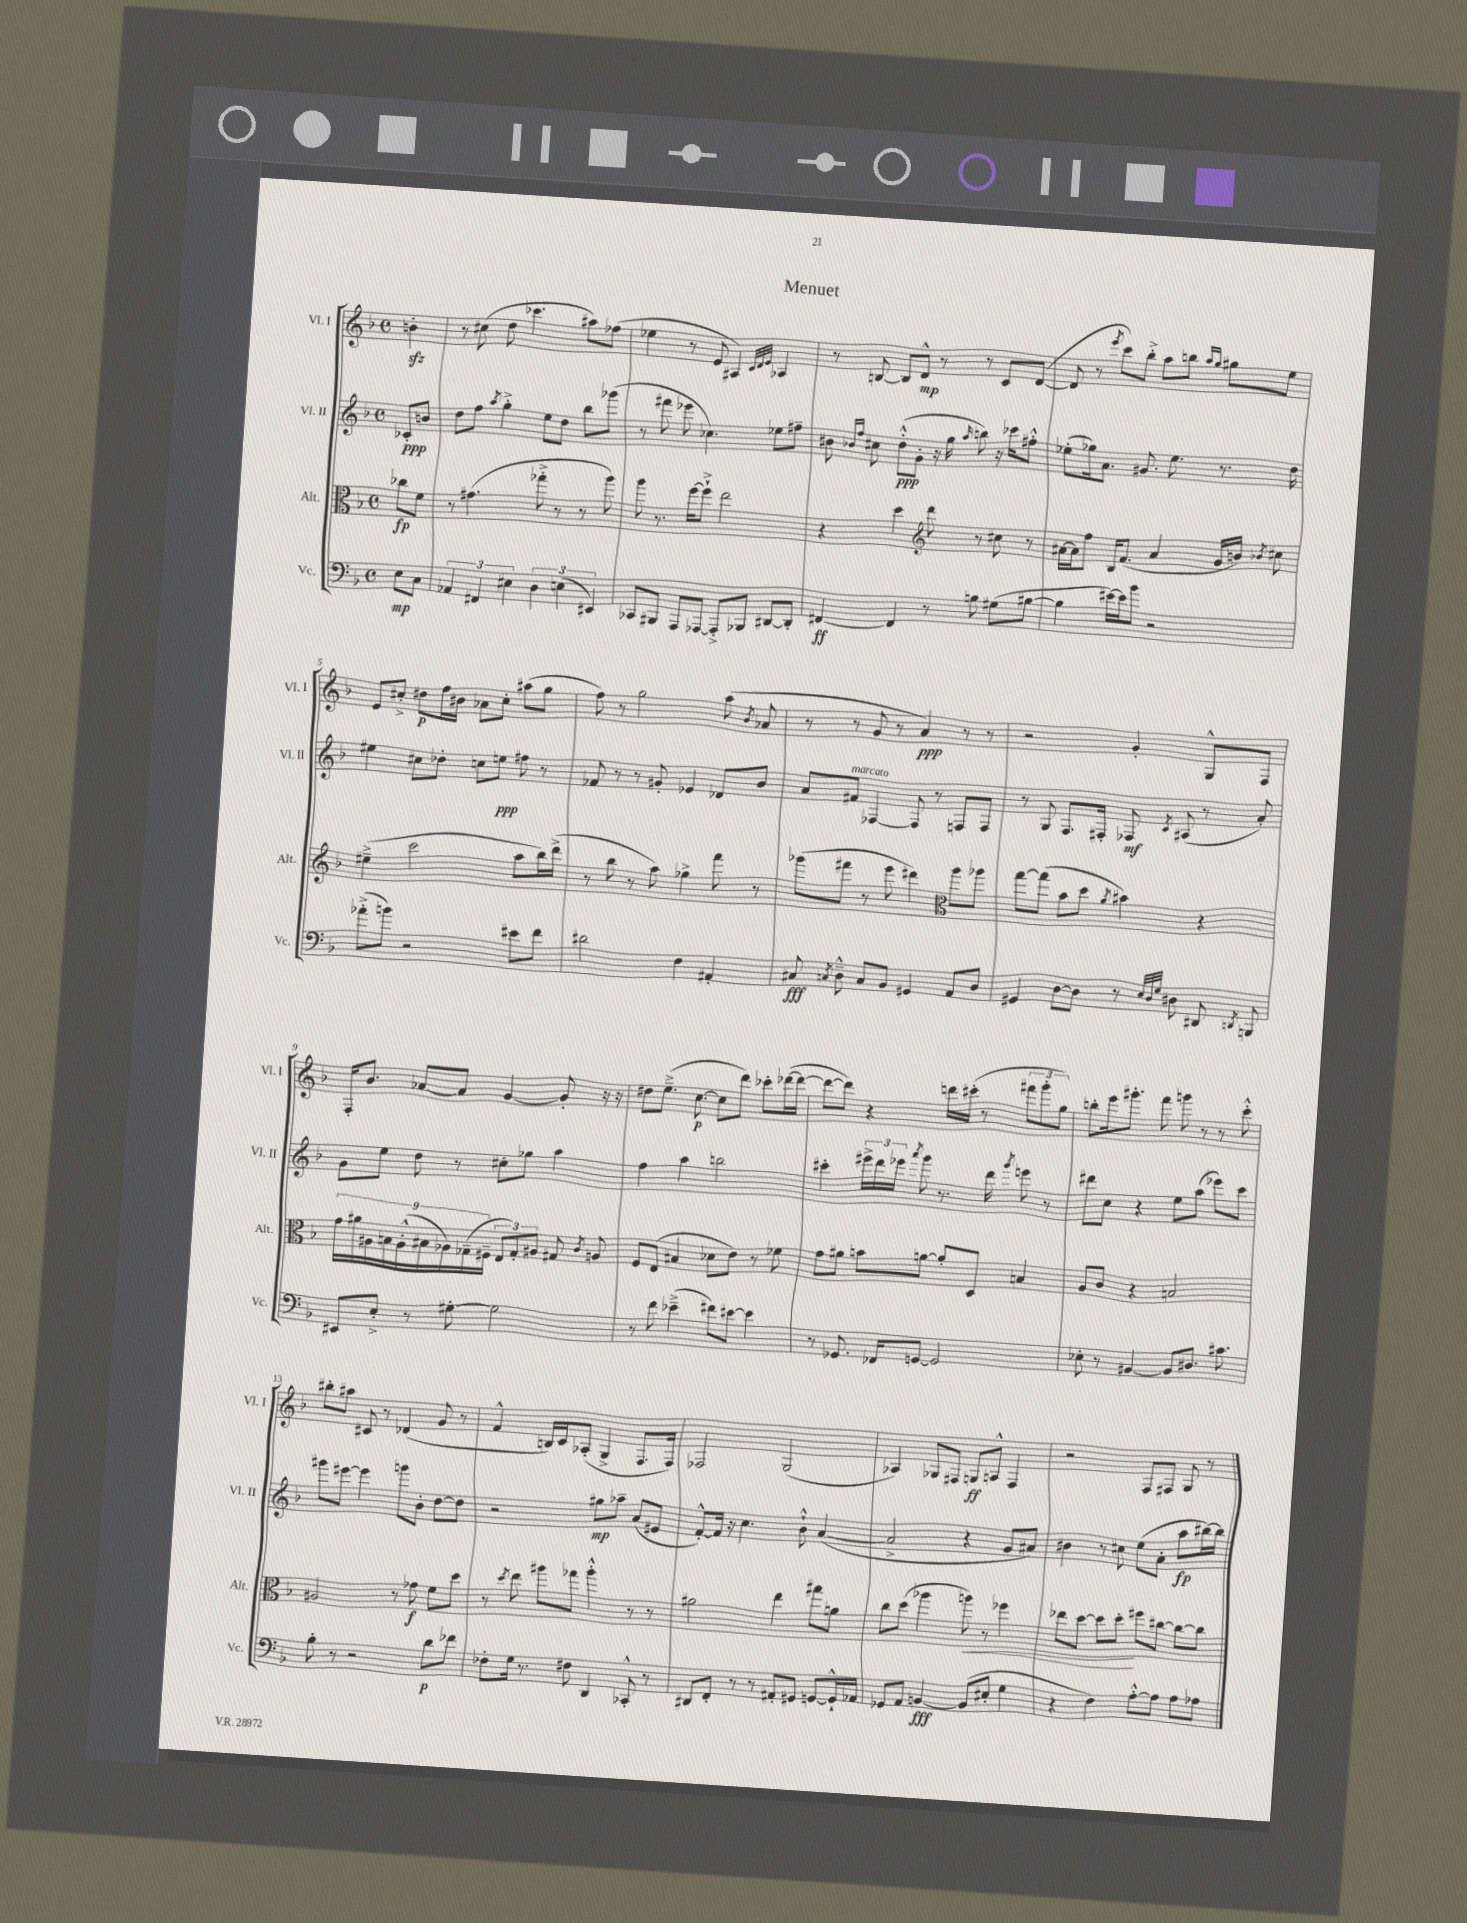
\header { title = "Menuet" }
<<
\new StaffGroup <<
\new Staff = "s0" \with { instrumentName = "Vl. I" shortInstrumentName = "Vl. I" } {
    \clef treble \key f \major \defaultTimeSignature \time 4/4 \partial 4
    \autoBeamOff b'4-.\sfz |
    r8 cis''8( d''8 ces'''4. ais''8[) fes''8]( |
    ees''4 r8 e'8 ais4) \grace { c'32[ d'32 e'32] } aes4 |
    r8 b8~ b8[ d'8]-^\mp r8 r8 c'8[ d'8]~( |
    d'8 r8 \acciaccatura { e'''8 } c'''8[) bes''8]-.-> a''8[ b''8] \grace { a''16[ g''16] } gis''8[ e''8] |
    e'8[ cis''8]-.-> dis''8[\p f''16 bis'16] aes'8[ cis''8]-. ais''8[( g''8] |
    f''8) r8 g''2 a''8( \acciaccatura { bes'8 } aes'8 |
    r8 r8 g'8 r8 a'4\ppp) r8 r8 |
    r2 g'4-. g8[-^ f8] |
    f16[-. bes'8.] aes'8[~ aes'8] g'4~ g'8-. r16 r16 |
    dis''8[ e''8.]--->( c''8.~\p c''8[ d'''8]) ces'''8[-. des'''16~( des'''16]~ |
    des'''8[~ des'''8]) r4 d'''16[ cis'''16]-.( r8 \tuplet 3/2 { fis'''8[ g'''8-. g''8]) } |
    b''8[-. e'''16 gis'''8.]-. f'''8 g'''8 r8 r8 c'''8-.-^ |
    bis''8[-. ais''8] cis'8 r8 des'4( g'8 r8 |
    f'4-^ b16[) c'16 aes8]-.( g4-> f8.[ f16]) |
    fes2 g2( |
    aes4) ges8[ fis8] g8[\ff a8]-^ fis4 |
    r2 f8[ fis8] g8 r8 \bar "|." |
}
\new Staff = "s1" \with { instrumentName = "Vl. II" shortInstrumentName = "Vl. II" } {
    \clef treble \key f \major \defaultTimeSignature \time 4/4 \partial 4
    \autoBeamOff ces'8[-.\ppp b'8] |
    d''8[ f''8] \acciaccatura { a''8 } g''4-.-> e''8[ d''8] bes''8[ ges'''8]( |
    r8 fis'''8 ees'''8 ces''4.) ees''8[ fis''8]-- |
    bis'8 \grace { bes'16[ f''16] } cis''8 d''8[-.-^\ppp( g'8]-. r16 g''16 \grace { a''16 } b''8) r16 ces'''16[ fis''8]-.-^ |
    ees''8[-.( ges''16) a'8.] gis'8. ees''8. r8. d''16 |
    eis''4 cis''8[ des''8]-. c''8[ e''8]\ppp fis''8 r8 |
    fes'8 r8 r8 gis'8-. ees'4 des'8[ bes'8] |
    a'8[ fis'8]^\markup { \italic "marcato" } fes4~ fes8 r8 f8[ f8] |
    r8 g8 f8.[ fis16]-. fes8\mf \acciaccatura { c'8 } ais8( r8 a'8-.) |
    g'8[ e''8] d''8 r8 cis''8[-. ges''8] a''4 |
    f''4 a''4 b''2 |
    cis'''4-. \tuplet 3/2 { eis'''16[-> d'''16 ees'''16] } \acciaccatura { a'''8 } g'''8 r8. d'''16 \acciaccatura { g'''8 } e'''8 r8 |
    dis'''8[ c''8] r4 e''8[ a''8]( ees'''8[) c'''8] |
    gis'''8[ eis'''8]~ eis'''4 g'''8[ bes'8]-. d''8[~ d''8] |
    r2 gis''8[\mp aes''8]-- a'8[( eis'8] |
    f'8[~-.-^) f'16] r16 c''4. bes'8-!-^ a'4~( |
    a'2-> r4 g'8[ ais'8]) |
    bis'4 r8 cis''8 e''8[( a'8]-. a''8[\fp bis''16~) bis''16] \bar "|." |
}
\new Staff = "s2" \with { instrumentName = "Alt." shortInstrumentName = "Alt." } {
    \clef alto \key f \major \defaultTimeSignature \time 4/4 \partial 4
    \autoBeamOff ces''8[\fp f'8] |
    r8 gis'4.( ges''8-.-> r8 r8 a''8) |
    a''8 r8. f''16[~ f''8]-!-> e''2 |
    r4 d''4 \clef treble d'''8 r8 cis''8 r8 |
    ais'16[~ ais'16 f''8] bes16[ f'8.]( ais'4 g'16[ b'16]) \acciaccatura { bes'8 } cis''8 |
    eis''4--->( c'''2 a''8[ bes''16) d'''16]->( |
    r8 bes''8 r8 a''8) ges''4-> f'''8 r8 |
    ges'''8[( fis'''8] r8 e'''8 dis'''4) \clef alto a''8[ aes''8] |
    g''8[~ g''8]( bes'8[ d''8] \acciaccatura { a'8 } bis'4) r4 |
    \tuplet 9/8 { g'16[ ais'16 ais16 b16 ais16-.-^( bis16 aes16) ges16--( fis16]-- } \tuplet 3/2 { e8[ ges8-.) ais8] } gis8 \acciaccatura { c'8 } a8 |
    f8[ e8]( bis4 des'8[ e'8]) r8 fes'8 |
    g'8[ ais'8] b'8[ a'8]~ a'8[-. d8] b4 |
    a8[ c'8] r4 b2 |
    ais2 r8 ges'8\f f'8[ d''8] |
    r8 \acciaccatura { d''8 } e''8 ais''8[ ges''8] ais''4-.-^ r8 r8 |
    ais'2 e''4 gis''8[ a'8] |
    c''8[ d''8]( aes''4 a''8\<) r8 fes''4 |
    ees''8[ d''8]~ d''8[ d''8]-.\! fis''8[ cis''8]~ cis''8[~ cis''8] \bar "|." |
}
\new Staff = "s3" \with { instrumentName = "Vc." shortInstrumentName = "Vc." } {
    \clef bass \key f \major \defaultTimeSignature \time 4/4 \partial 4
    \autoBeamOff e8[\mp c8] |
    \tuplet 3/2 { aes,4 fis,4 eis4 } \tuplet 3/2 { d4 e4( eis,4) } |
    ces,8[ bis,,8] a,,8[ aes,,8]~ aes,,8[-.-> bes,,8] dis,8[~ dis,8]-. |
    fis,4~\ff fis,4 r8 b8 gis8[( bis8]~ |
    bis4 eis'16[~) eis'16 bes'8] r2 |
    aes'8[-.->( b'8]) r2 eis'8[ f'8] |
    dis'2 f4 ais,4-. |
    cis8\fff \acciaccatura { c8 } d8---^ c8[ bes,8] gis,4 a,8[ d8] |
    gis,4 d8[~ d8] r8 \grace { e32[ d32 g32] } dis8 dis,8 \acciaccatura { d,8 } b,,8 |
    eis,8[ e8]-.-> r8 gis8~-. gis2 |
    r8 f'8 ees'4--->( fis'8[) eis'8]~ eis'4 |
    r8 ges,8. fes,16[ g,8]~ g,2 |
    ees8-. r8 bis,4~ bis,8[ dis8.] cis'8. |
    bes8-. r8 r2 d'8[\p fes'8] |
    fes8[-. g16] r8. fis8 d,4 ces,8-.-^ r8 |
    dis,8[ f,8]-. r8 r8 ais,8[-. gis,8] g,8[~ g,16-!-^ aes,16] |
    ges,8[ a,8] b,4~\fff b,8[( eis8]-. g4 |
    r4 f4) a8[~-.-^ a8] a8[ aes8] \bar "|." |
}
>>
>>
